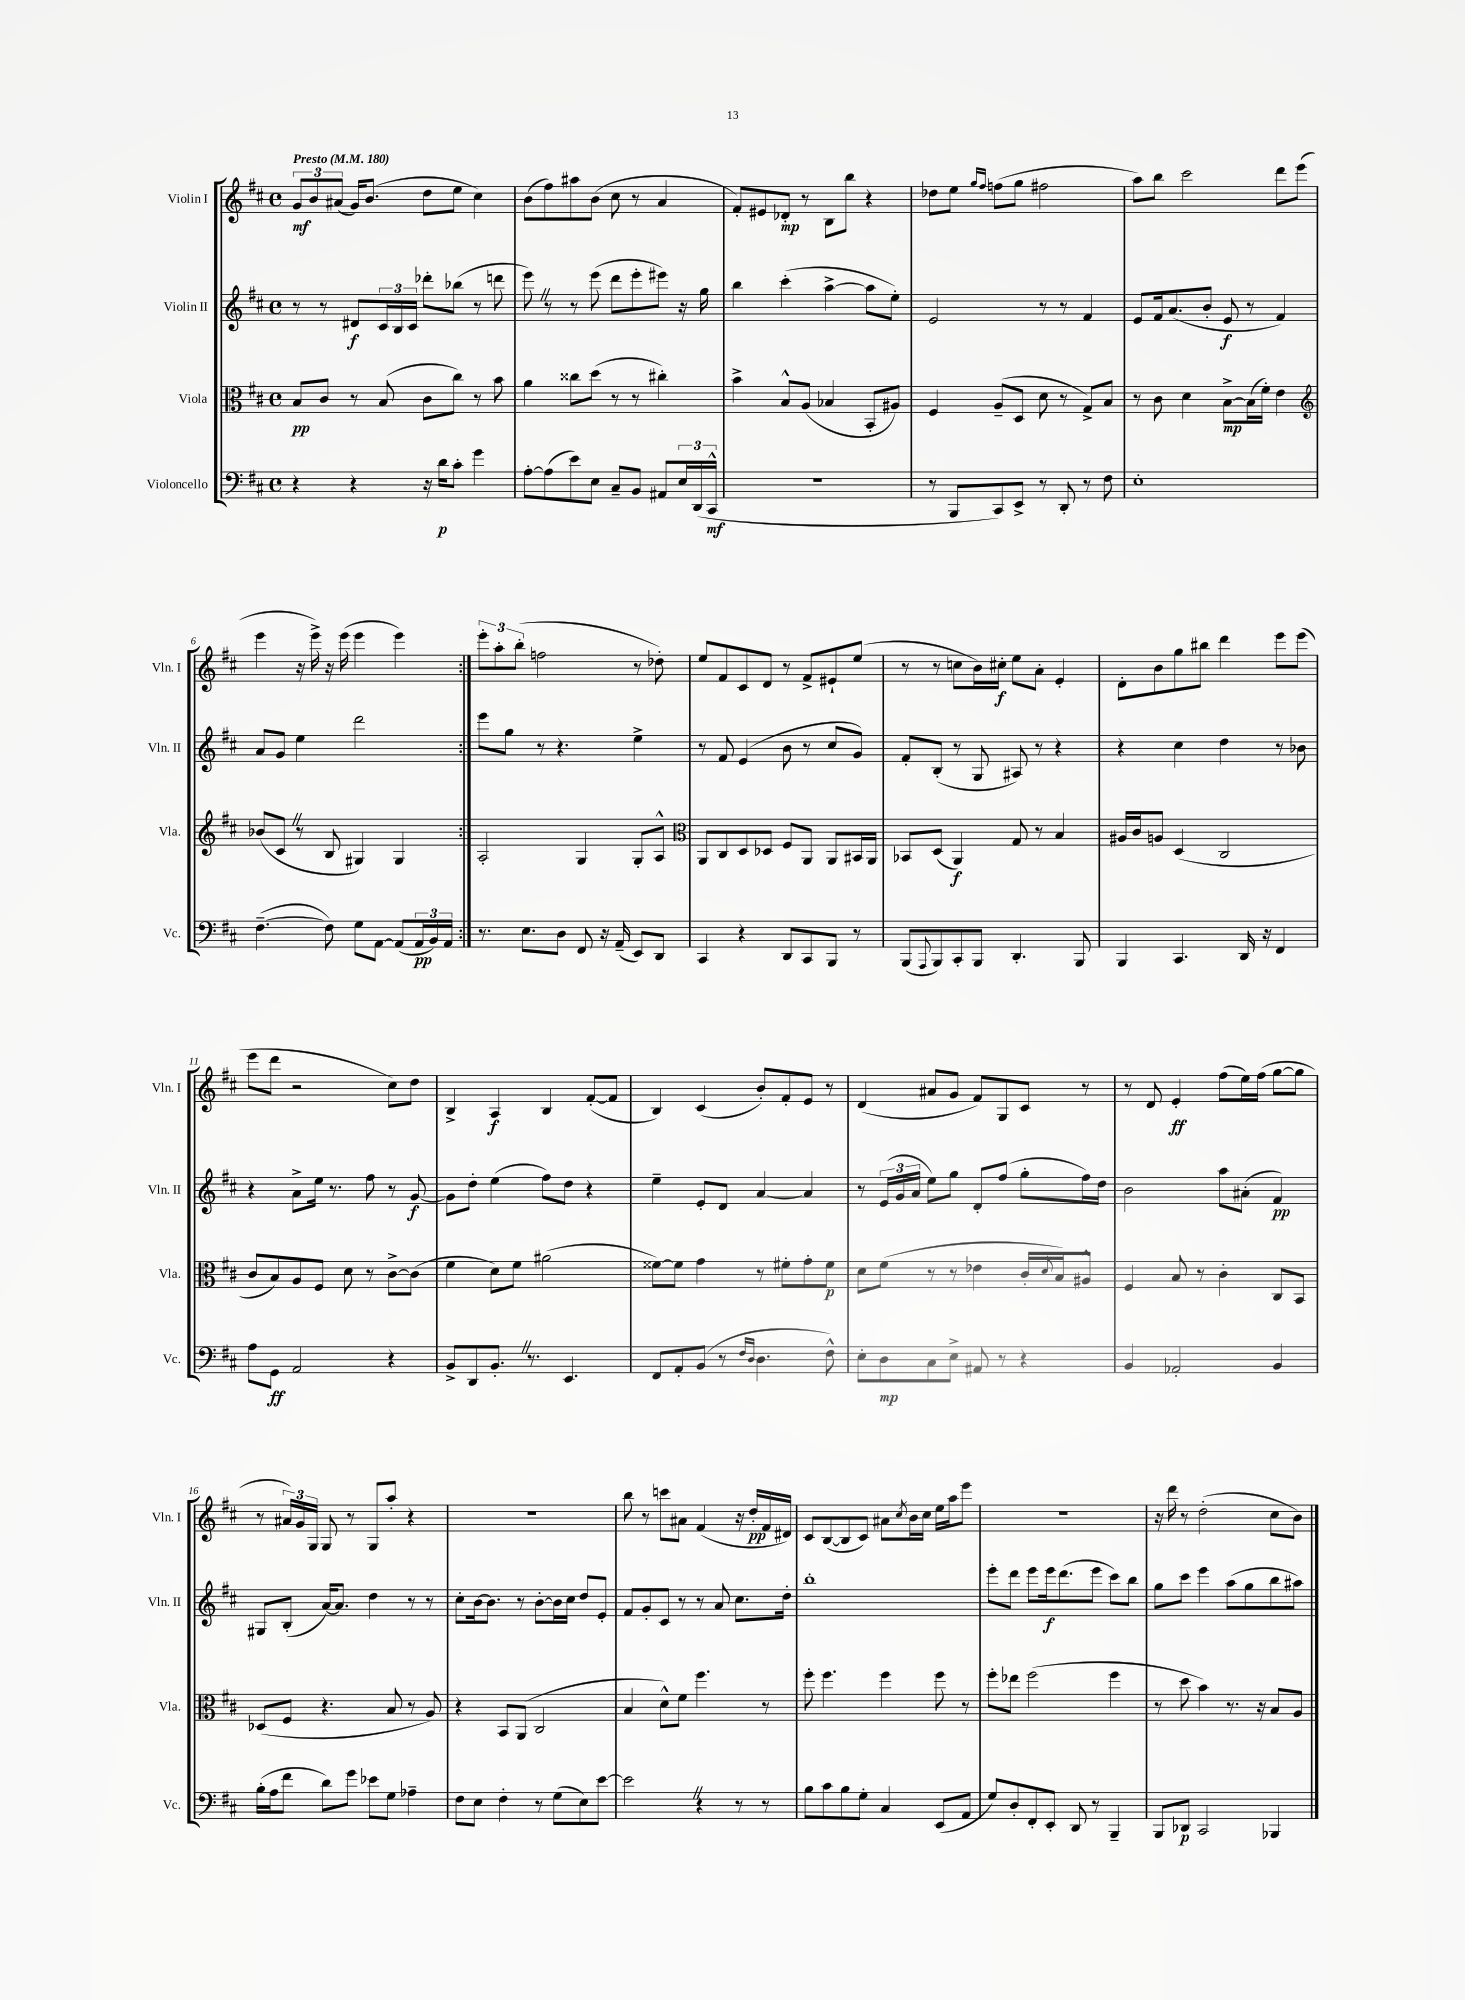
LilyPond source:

<<
\new StaffGroup <<
\new Staff = "s0" \with { instrumentName = "Violin I" shortInstrumentName = "Vln. I" } {
    \clef treble \key d \major \defaultTimeSignature \time 4/4 \tempo "Presto" 4 = 180
    \repeat volta 2 { \tuplet 3/2 { g'8\mf b'8 ais'8( } g'16) b'8.( d''8 e''8 cis''4) |
    b'8( fis''8) ais''8 b'8( cis''8 r8 a'4 |
    fis'8-.) eis'8 des'8-.\mp r8 b8 b''8 r4 |
    des''8 e''8 \grace { g''16 fis''16 } f''8( g''8 fis''2 |
    a''8) b''8 cis'''2 d'''8 e'''8( |
    e'''4 r16 e'''16->) r16 e'''16( e'''4 e'''4) | }
    \tuplet 3/2 { e'''8-. a''8-. b''8-.( } f''2 r8 des''8-.) |
    e''8 fis'8 cis'8 d'8 r8 fis'8-> eis'8-! e''8( |
    r8 r8 c''8 b'16) cis''16-.\f e''8 a'8-. e'4-. |
    d'8-. b'8 g''8 bis''8 d'''4 e'''8 e'''8( |
    e'''8 d'''8 r2 cis''8) d''8 |
    b4-> a4\f b4 fis'8~-.( fis'8 |
    b4) cis'4( b'8-.) fis'8-. e'8 r8 |
    d'4( ais'8 g'8 fis'8) g8 cis'8 r8 |
    r8 d'8 e'4-.\ff fis''8( e''16) fis''16( g''8~ g''8 |
    r8 \tuplet 3/2 { ais'16) g'16 g16 } g8 r8 g8 a''8-. r4 |
    R1 |
    b''8 r8 c'''8 ais'8 fis'4( r16 d''16-.\pp fis'16 dis'16) |
    cis'8 b8~( b8 cis'8) ais'8 \acciaccatura { cis''8 } b'16 cis''16 e''16 a''16 e'''8 |
    r1 |
    r16 d'''16 r8 d''2-.( cis''8 b'8) \bar "|." |
}
\new Staff = "s1" \with { instrumentName = "Violin II" shortInstrumentName = "Vln. II" } {
    \clef treble \key d \major \defaultTimeSignature \time 4/4
    \repeat volta 2 { r8 r8 dis'8\f \tuplet 3/2 { cis'16 b16 cis'16 } des'''8-. bes''8( r8 d'''8 |
    e'''8) \once \override BreathingSign.text = \markup { \musicglyph "scripts.caesura.straight" } \breathe r8 r8 e'''8( d'''8 e'''8-. eis'''8) r16 g''16 |
    b''4 cis'''4-.( a''4~-> a''8 e''8-.) |
    e'2 r8 r8 fis'4 |
    e'8 fis'16 a'8.( b'8-. e'8\f r8 fis'4) |
    a'8 g'8 e''4 d'''2 | }
    e'''8 g''8 r8 r4. e''4-> |
    r8 fis'8 e'4( b'8 r8 cis''8 g'8) |
    fis'8-. b8-.( r8 g8 ais8) r8 r4 |
    r4 cis''4 d''4 r8 bes'8 |
    r4 a'8-> e''16 r8. fis''8 r8 g'8~\f |
    g'8 d''8-. e''4( fis''8) d''8 r4 |
    e''4-- e'8-. d'8 a'4~ a'4 |
    r8 \tuplet 3/2 { e'16( g'16 a'16 } e''8) g''8 d'8-. fis''8( g''8-. fis''16) d''16 |
    b'2 a''8 ais'8-.( fis'4\pp) |
    gis8 b8-.( a'16~) a'8. d''4 r8 r8 |
    cis''8-. b'16~ b'8. r8 b'8~-. b'16 cis''16 d''8 e'8-. |
    fis'8 g'8-. cis'8 r8 r8 a'8 cis''8. d''16-. |
    b''1-. |
    e'''8-. d'''8 e'''8 e'''16\f d'''8.( e'''8 cis'''8) b''8 |
    g''8 cis'''8 e'''4 a''8( g''8 b''8 ais''8) \bar "|." |
}
\new Staff = "s2" \with { instrumentName = "Viola" shortInstrumentName = "Vla." } {
    \clef alto \key d \major \defaultTimeSignature \time 4/4
    \repeat volta 2 { b8\pp cis'8 r8 b8( cis'8 cis''8) r8 b'8 |
    a'4 cisis''8 d''8( r8 r8 cis''4-.) |
    b'4-> b8-^ a8( bes4 b,8-. ais8) |
    fis4 a8--( d8 d'8 r8 g8->) b8 |
    r8 cis'8 d'4 b8~->\mp b16( fis'16-.) e'4 |
    \clef treble bes'8( cis'8 \once \override BreathingSign.text = \markup { \musicglyph "scripts.caesura.straight" } \breathe r8 b8 gis4) gis4 | }
    a2-. g4 g8-. a8-^ |
    \clef alto a,8 cis8 d8 des8 fis8 a,8 a,8 bis,16 a,16 |
    bes,8 d8( a,4\f) g8 r8 b4 |
    ais16 cis'16 a8 d4( cis2 |
    cis'8 b8) a8 fis8 d'8 r8 cis'8~-> cis'8( |
    fis'4 d'8) fis'8 ais'2( |
    fisis'8~) fisis'8 g'4 r8 fis'8-. g'8-. fis'8\p |
    d'8 fis'8( r8 r8 ees'4 cis'16-. \appoggiatura { d'8 } b16) ais8-^ |
    fis4 b8 r8 cis'4-. cis8 b,8 |
    des8( fis8 r4. b8 r8 a8) |
    r4 b,8 a,8( cis2 |
    b4 d'8-^) fis'8 fis''4. r8 |
    fis''8-. fis''4. fis''4 fis''8 r8 |
    fis''8-. ees''8 fis''2( fis''4 |
    r8 d''8 b'4) r8. r16 b8 a8 \bar "|." |
}
\new Staff = "s3" \with { instrumentName = "Violoncello" shortInstrumentName = "Vc." } {
    \clef bass \key d \major \defaultTimeSignature \time 4/4
    \repeat volta 2 { r4 r4 r16 d'16\p cis'8-. g'4 |
    a8~-. a8( e'8) e8 cis8-- b,8 ais,8 \tuplet 3/2 { e16 d,16( cis,16-^\mf } |
    R1 |
    r8 b,,8 cis,8) e,8-> r8 d,8-. r8 fis8 |
    e1-. |
    fis4.~--( fis8) g8 a,8~ a,8( \tuplet 3/2 { a,16\pp b,16) a,16 } | }
    r8. e8. d8 fis,8 r16 a,16--( e,8) d,8 |
    cis,4 r4 d,8 cis,8 b,,8 r8 |
    b,,8( \appoggiatura { a,,8 } b,,8) cis,8-. b,,8 d,4.-. b,,8 |
    b,,4 cis,4. d,16 r16 fis,4 |
    a8 g,8\ff a,2 r4 |
    b,8-> d,8 b,8.-. \once \override BreathingSign.text = \markup { \musicglyph "scripts.caesura.straight" } \breathe r8. e,4. |
    fis,8 a,8-. b,8( r8 \grace { fis16 d16 } d4. fis8-^) |
    e8-. d8\mp cis8 e8-> ais,8 r8 r4 |
    b,4 aes,2-. b,4 |
    b16-.( a16 fis'8 d'8) g'8 ees'8 g8 aes4-- |
    fis8 e8 fis4-. r8 g8( e8) e'8~ |
    e'2 \once \override BreathingSign.text = \markup { \musicglyph "scripts.caesura.straight" } \breathe r4 r8 r8 |
    b8 cis'8 b8 g8-. cis4 e,8( a,8 |
    g8) d8-. fis,8-. e,8-. d,8 r8 b,,4-- |
    b,,8 des,8\p cis,2 bes,,4 \bar "|." |
}
>>
>>
